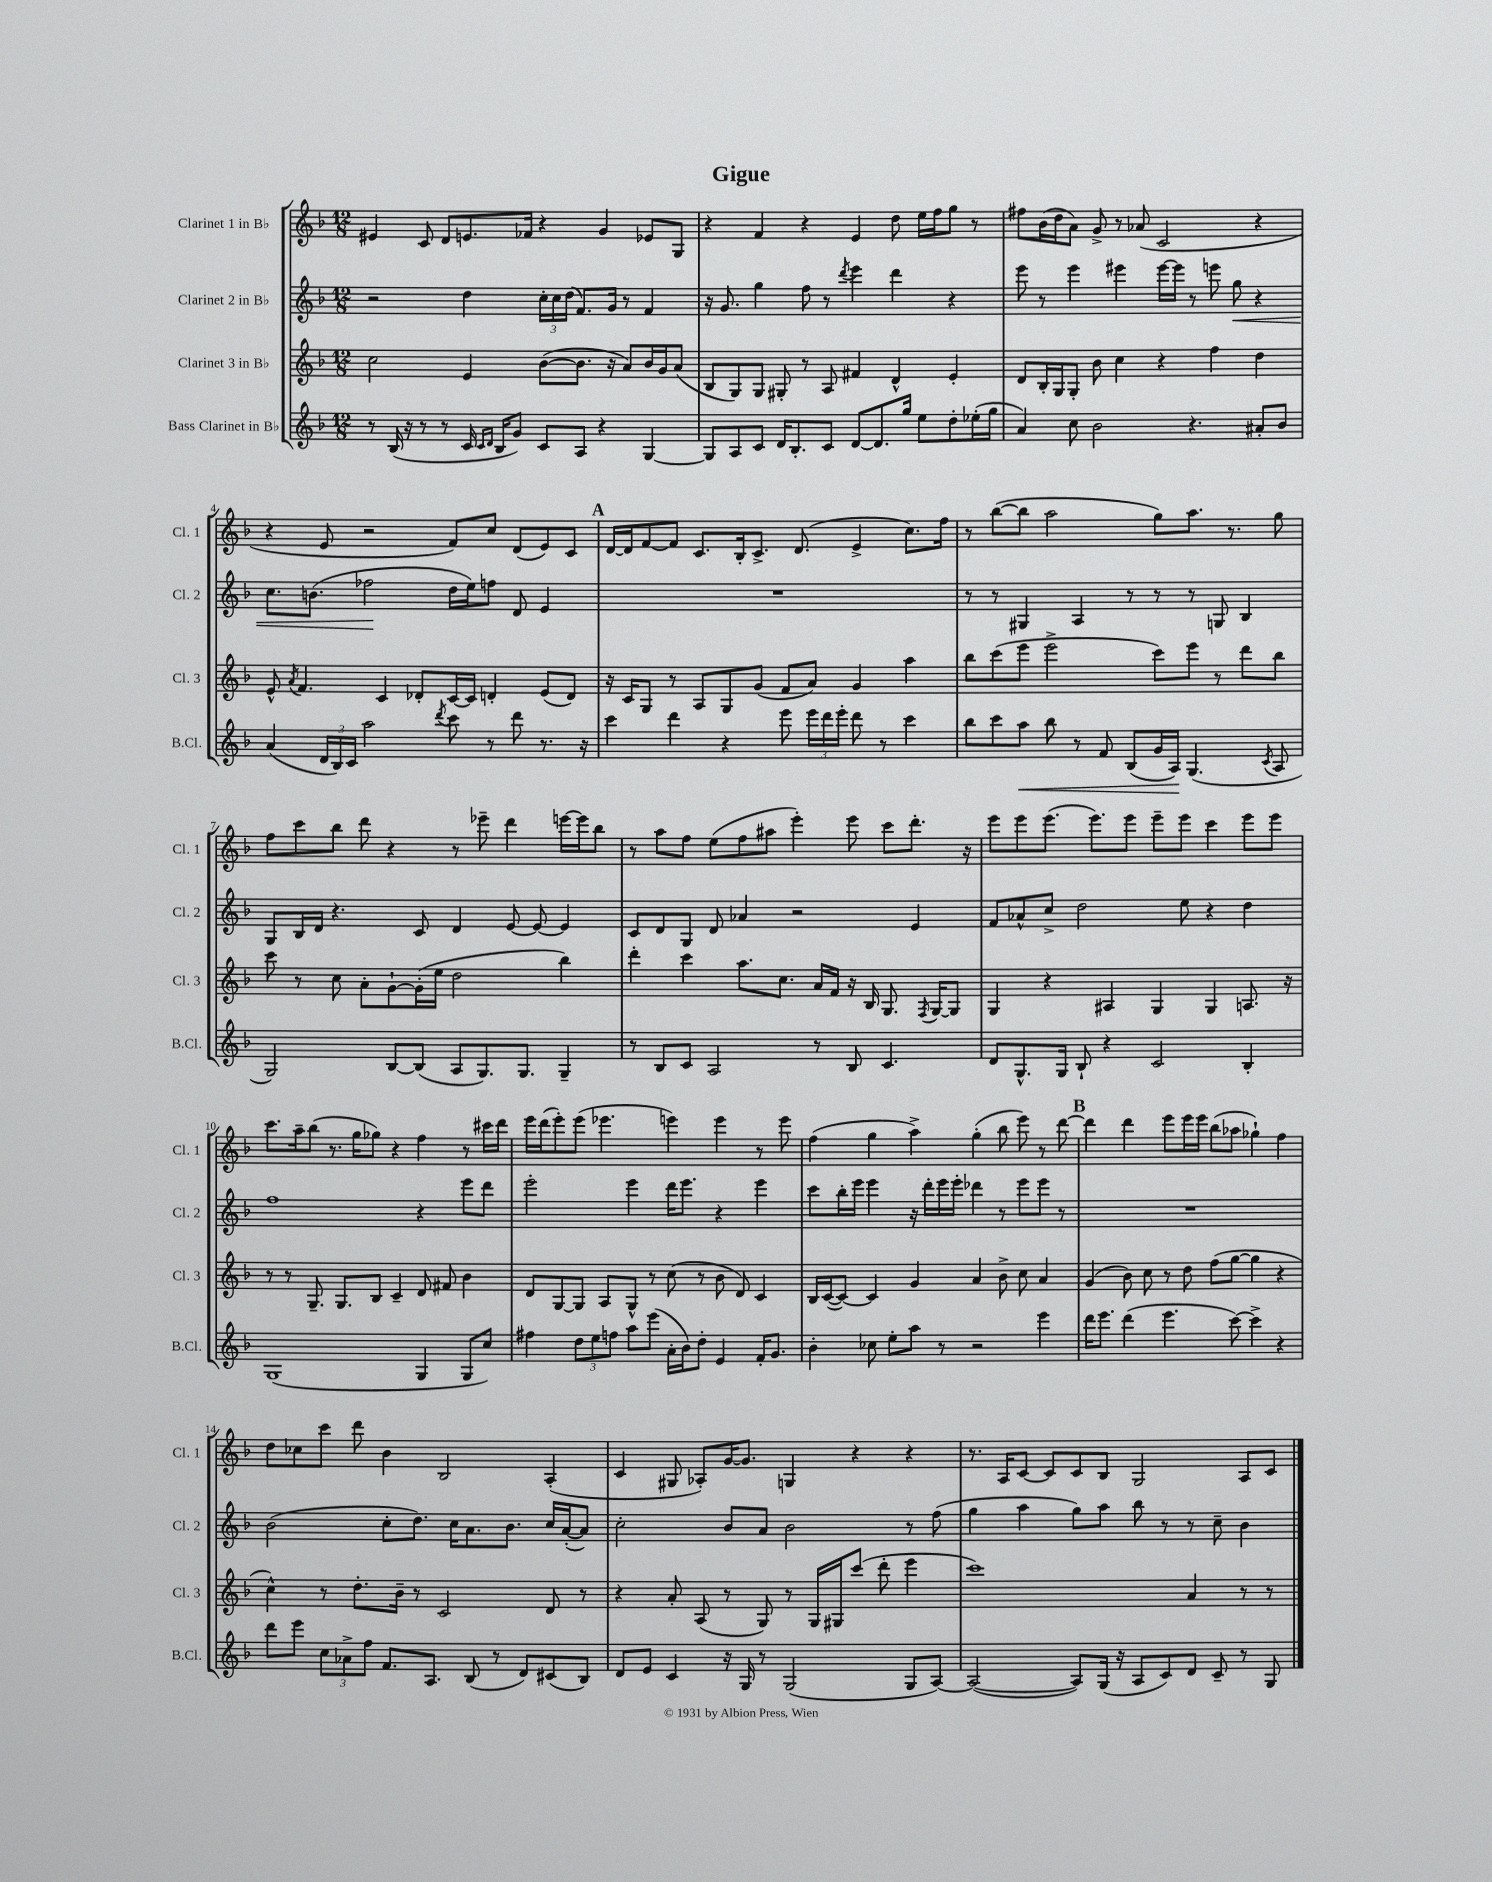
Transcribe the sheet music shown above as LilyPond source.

\header { title = "Gigue" }
<<
\new StaffGroup <<
\new Staff = "s0" \with { instrumentName = "Clarinet 1 in Bb" shortInstrumentName = "Cl. 1" } {
    \clef treble \key f \major \numericTimeSignature \time 12/8
    \autoBeamOff eis'4 c'8 d'8[ e'8. fes'16] r4 g'4 ees'8[ g8] |
    r4 f'4 r4 e'4 d''8 e''16[ f''16 g''8] r8 |
    fis''8[ bes'16( d''16 a'8]) g'8-> r8 aes'8( c'2 r4 |
    r4 e'8 r2 f'8[) c''8] d'8[( e'8) c'8] |
    \mark \markup { \bold "A" } d'16[~ d'16 f'8~ f'8] c'8.[ bes16-. c'8.]-> d'8.( e'4-> c''8.[) f''16] |
    r8 bes''8[~( bes''8] a''2 g''8[) a''8.] r8. g''8 |
    f''8[ c'''8 bes''8] d'''8 r4 r8 ees'''8-- d'''4 e'''16[~ e'''16 bes''8] |
    r8 a''8[ f''8] e''8[( f''8 ais''8] e'''4-.) e'''8 c'''8[ d'''8.]-. r16 |
    e'''8[ e'''8 e'''8.]( e'''8.[) e'''8] e'''8[-- e'''8] c'''4 e'''8[ e'''8] |
    c'''8.[ a''16-- bes''8]( r8. g''16[ ges''8]) r4 f''4 r8 cis'''16[ d'''16] |
    e'''16[ d'''16( e'''8-.) e'''8]( ees'''4. e'''4) e'''4 r8 e'''8 |
    f''4( g''4 a''4->) g''4-.( bes''8 e'''8) r8 d'''8~ |
    \mark \markup { \bold "B" } d'''4 d'''4 e'''8[ e'''16 e'''16] bes''8[( aes''8] ges''4-!) f''4 |
    d''8[ ces''8 c'''8] d'''8 bes'4 bes2 a4-.( |
    c'4 gis8 aes8[-.) g'16~ g'8.] g4 r4 r4 |
    r8. a16[ c'8]~ c'8[ c'8 bes8] g2 a8[ c'8] \bar "|." |
}
\new Staff = "s1" \with { instrumentName = "Clarinet 2 in Bb" shortInstrumentName = "Cl. 2" } {
    \clef treble \key f \major \numericTimeSignature \time 12/8
    \autoBeamOff r2 d''4 \tuplet 3/2 { c''16[-. c''16 d''16]( } f'8.[) g'16] r8 f'4 |
    r16 g'8. g''4 f''8 r8 \acciaccatura { d'''8 } e'''4 d'''4 r4 |
    e'''8 r8 e'''4 eis'''4 eis'''16[~ eis'''16] r8 e'''8 g''8\< r4 |
    c''8.[ b'8.]( fes''2\! d''16[ e''16) f''8] d'8 e'4 |
    \mark \markup { \bold "A" } R1. |
    r8 r8 gis4 a4 r8 r8 r8 g8 bes4 |
    g8[ bes16 d'16] r4. c'8 d'4 e'8~ e'8~ e'4 |
    c'8[ d'8 g8] d'8 aes'4 r2 e'4 |
    f'8[ aes'8-^ c''8]-> d''2 e''8 r4 d''4 |
    f''1 r4 e'''8[ d'''8] |
    e'''2-. e'''4 d'''16[ e'''8.] r4 e'''4 |
    c'''8[ bes''16-. e'''16] e'''4 r16 d'''16[-. e'''16 e'''16]-. des'''4 r8 e'''8[ e'''8] r8 |
    \mark \markup { \bold "B" } R1. |
    bes'2( c''8[-. d''8.]) c''16[ a'8. bes'8.] c''16[ a'16~-.( a'8]) |
    c''2-. bes'8[ a'8] bes'2 r8 f''8( |
    g''4 a''4 g''8[) a''8] bes''8 r8 r8 c''8-- bes'4 \bar "|." |
}
\new Staff = "s2" \with { instrumentName = "Clarinet 3 in Bb" shortInstrumentName = "Cl. 3" } {
    \clef treble \key f \major \numericTimeSignature \time 12/8
    \autoBeamOff c''2 e'4 bes'8[~( bes'8.] r16 a'8[) bes'16 g'16 a'8]( |
    bes8[ g8) g8] gis8-. r8 a8 fis'4 d'4-^ e'4-. |
    d'8[ bes16-. g16 g8]-. bes'8 c''4 r4 f''4 d''4 |
    e'8-^ \acciaccatura { a'8 } f'4. c'4 des'8[-. c'16~ c'16] d'4-. e'8[( d'8]) |
    \mark \markup { \bold "A" } r16 c'16[ g8] r8 a8[ g8 g'8]( f'8[ a'8]) g'4 a''4 |
    bes''8[ c'''8( e'''8] e'''2-> c'''8[) e'''8] r8 d'''8[ bes''8] |
    c'''8 r8 c''8 a'8[-. g'8~-! g'16-.( e''16] d''2 bes''4) |
    d'''4-. c'''4 a''8.[ c''8.] a'16[ f'16] r16 bes16 g8. \acciaccatura { f8 } g16[~ g8] |
    g4 r4 ais4 g4 g4 a8. r16 |
    r8 r8 g8.-- g8.[ bes8] c'4-- d'8 fis'8 bes'4 |
    d'8[ g8~ g8] a8[ g8]-^ r8 c''8( r8 bes'8 d'8) c'4 |
    bes16[ c'16~( c'8]~) c'4 g'4 a'4 bes'8-> c''8 a'4 |
    \mark \markup { \bold "B" } g'4( bes'8) c''8 r8 d''8 f''8[( g''8]~ g''4 r4 |
    c''4-^) r8 d''8.[-. bes'16]-- r8 c'2 d'8 r8 |
    r4 a'8-. a8( r8 g8) r8 g16[ gis16 c'''8]( d'''8-. e'''4 |
    c'''1) a'4 r8 r8 \bar "|." |
}
\new Staff = "s3" \with { instrumentName = "Bass Clarinet in Bb" shortInstrumentName = "B.Cl." } {
    \clef treble \key f \major \numericTimeSignature \time 12/8
    \autoBeamOff r8 bes16( r16 r8 r8 c'16 \grace { c'16[ d'16] } bes16[ g'8]) c'8[ a8] r4 g4~ |
    g8[ a8 c'8] d'16[ bes8.-. c'8] d'8[~ d'8. g''16] e''8[ d''8-. ees''16-.( g''16] |
    a'4) c''8 bes'2 r4. ais'8[-. bes'8] |
    a'4( \tuplet 3/2 { d'16[ bes16) c'16] } a''2 \acciaccatura { d'''8 } c'''8 r8 d'''8 r8. r16 |
    \mark \markup { \bold "A" } c'''4 d'''4 r4 e'''8 \tuplet 3/2 { e'''16[ d'''16 e'''16]-. } d'''8 r8 c'''4 |
    bes''8[ c'''8 a''8]\< bes''8 r8 f'8 bes8[( g'16 a16]\!) g4.( \acciaccatura { c'8 } a8 |
    g2) bes8[~ bes8]( a8[ g8.) g8.] g4-- |
    r8 bes8[ c'8] a2 r8 bes8 c'4. |
    d'8[ g8.-^ g16] bes8-! r4 c'2 bes4-. |
    g1( g4 g8[ c''8]) |
    fis''4 \tuplet 3/2 { d''8[ e''8 f''8] } a''8[ e'''8]( a'16[-. bes'16) d''8]-. e'4 f'16[-. g'8.] |
    bes'4-. ces''8 e''8[-. a''8] r8 r2 e'''4 |
    \mark \markup { \bold "B" } d'''16[ e'''8.] d'''4( e'''4. c'''8~) c'''4-> r4 |
    d'''8[ e'''8] \tuplet 3/2 { c''8[ aes'8-> f''8] } f'8.[ a8.] bes8( r8 d'8[) cis'8( bes8]) |
    d'8[ e'8] c'4 r16 g16 r8 g2( g8[ a8]~) |
    a2~( a8[) g16]( r16 a8[ c'8) d'8] c'8-- r8 g8 \bar "|." |
}
>>
>>
